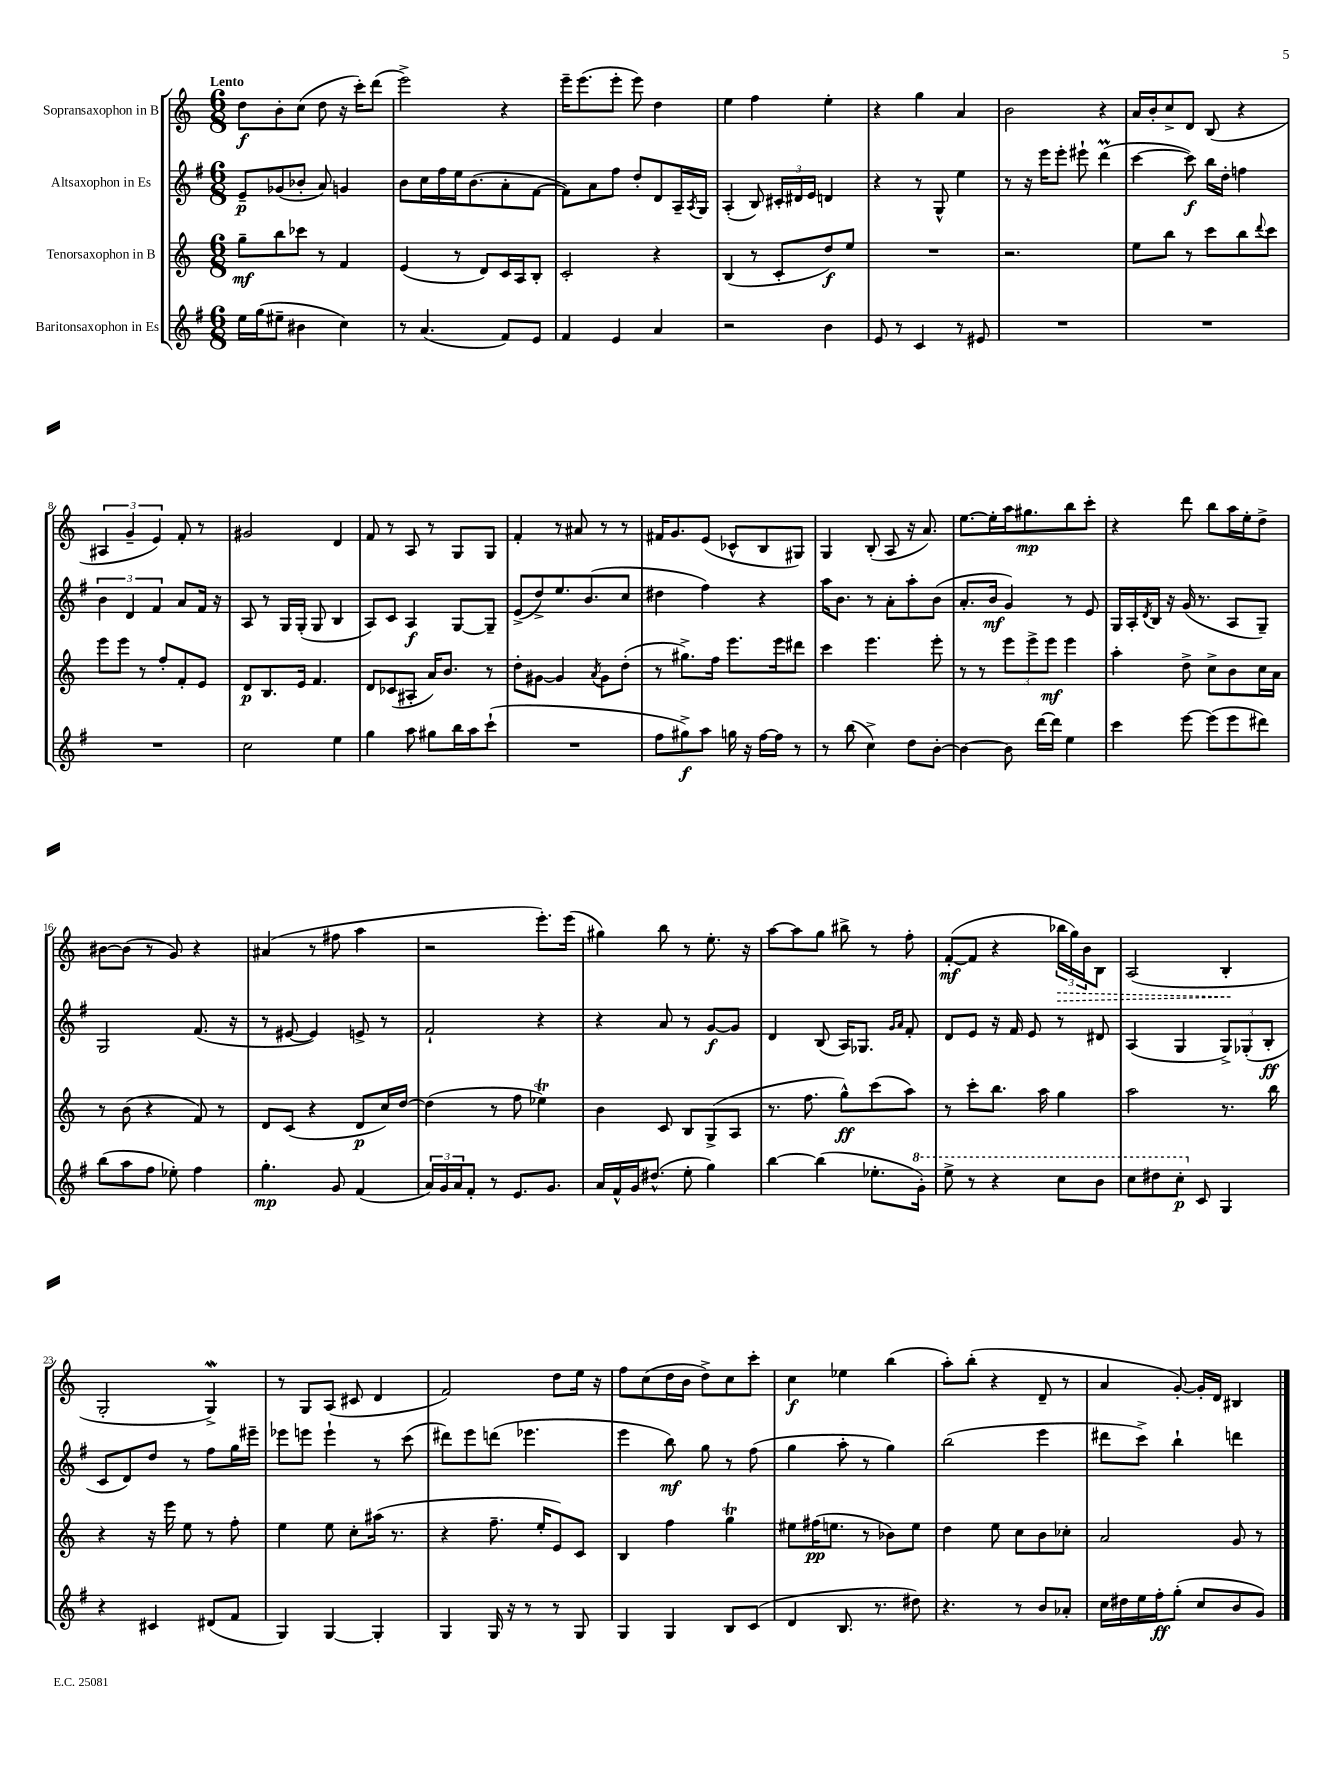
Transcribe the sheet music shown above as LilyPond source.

<<
\new StaffGroup <<
\new Staff = "s0" \with { instrumentName = "Sopransaxophon in B" } {
    \clef treble \key c \major \numericTimeSignature \time 6/8 \tempo "Lento"
    d''8\f b'8-. c''8( d''8 r16 c'''16-.) d'''8( |
    e'''2->) r4 |
    e'''16-- e'''8.( e'''8-. e'''8) d''4 |
    e''4 f''4 e''4-. |
    r4 g''4 a'4 |
    b'2 r4 |
    a'16 b'16-. c''8-> d'8 b8( r4 |
    \tuplet 3/2 { ais4 g'4-- e'4) } f'8-. r8 |
    gis'2 d'4 |
    f'8 r8 a8 r8 g8 g8 |
    f'4-. r8 ais'8 r8 r8 |
    fis'16 g'8. e'8( ces'8-^ b8 gis8) |
    g4 b8-.( a8 r16 a'8.) |
    e''8.~ e''16-. a''16 gis''8.\mp b''8 c'''8-. |
    r4 d'''8 b''8 a''16 e''16-. d''8-> |
    bis'8~ bis'8( r8 g'8) r4 |
    ais'4( r8 fis''8 a''4 |
    r2 e'''8.-.) e'''16( |
    gis''4) b''8 r8 e''8.-. r16 |
    a''8~ a''8 g''8 bis''8-> r8 f''8-. |
    f'8~-.\mf( f'8 r4 \tuplet 3/2 { \once \override Hairpin.style = #'dashed-line bes''16\> g''16) b'16 } b8 |
    a2( b4-.\! |
    g2-. g4->\mordent) |
    r8 g8 a8( cis'8 d'4 |
    f'2) d''8 e''16 r16 |
    f''8 c''8( d''16 b'16 d''8->) c''8 c'''8-. |
    c''4\f ees''4 b''4( |
    a''8-.) b''8-.( r4 d'8-- r8 |
    a'4 g'8~-.) g'16-. d'16 bis4 \bar "|." |
}
\new Staff = "s1" \with { instrumentName = "Altsaxophon in Es" } {
    \clef treble \key g \major \numericTimeSignature \time 6/8
    e'8--\p ges'8( bes'8-. a'8) g'4 |
    b'8 c''16 fis''16 e''16 b'8.( a'8-. fis'8~ |
    fis'8) a'8 fis''8 d''8-. d'8 a16-- \acciaccatura { a8 } g16 |
    a4-.( b8) \tuplet 3/2 { cis'16-. dis'16 e'16 } d'4 |
    r4 r8 g8-^ e''4 |
    r8 r16 e'''16 e'''8-. eis'''8-! d'''4\prall( |
    c'''4~ c'''8\f) b''16 d''16-. f''4 |
    \tuplet 3/2 { b'4 d'4 fis'4 } a'8 fis'16 r16 |
    a8 r8 g16 g16-.( g8 b4 |
    a8) c'8 a4\f g8~ g8-- |
    e'8->( d''8->) e''8. b'8.( c''8 |
    dis''4 fis''4) r4 |
    a''16 b'8. r8 a'8-. a''8-. b'8( |
    a'8.-. b'16\mf g'4) r8 e'8 |
    g16 a16-. \acciaccatura { d'8 } b16 r16 g'16( r8. a8 g8--) |
    g2 fis'8.( r16 |
    r8 eis'8~ eis'4) e'8-> r8 |
    fis'2-! r4 |
    r4 a'8 r8 g'8~\f g'8 |
    d'4 b8( a16) ges8. \grace { g'16 a'16 } fis'8-. |
    d'8 e'8 r16 fis'16 e'8 r8 dis'8 |
    a4( g4 \tuplet 3/2 { g8->) ges8-.( b8-.\ff } |
    c'8 d'8) d''8 r8 fis''8 g''16 eis'''16-- |
    ees'''8 e'''8 e'''4-! r8 c'''8( |
    dis'''8) e'''8 d'''8( ees'''4. |
    e'''4 b''8\mf) g''8 r8 fis''8( |
    g''4 a''8-. r8 g''4) |
    b''2( e'''4 |
    dis'''8 c'''8->) b''4-! d'''4 \bar "|." |
}
\new Staff = "s2" \with { instrumentName = "Tenorsaxophon in B" } {
    \clef treble \key c \major \numericTimeSignature \time 6/8
    g''8--\mf b''8 ces'''8 r8 f'4 |
    e'4( r8 d'8) c'16 a16 b8-. |
    c'2-. r4 |
    b4( r8 c'8-. d''8\f) e''8 |
    R2. |
    r2. |
    e''8 b''8 r8 c'''8 b''8 \appoggiatura { d'''8 } c'''8 |
    e'''8 e'''8 r8 f''8-. f'8-. e'8 |
    d'8\p b8. e'16 f'4. |
    d'8 ces'8( ais8-. a'16) b'8. r8 |
    d''8-. gis'8~ gis'4 \acciaccatura { a'8 } gis'8 d''8-.( |
    r8 gis''8.->) f''16 e'''8. e'''16 dis'''8 |
    c'''4 e'''4. e'''8-. |
    r8 r8 \tuplet 3/2 { e'''8 e'''8-> e'''8\mf } e'''4 |
    a''4-. d''8-> c''8-> b'8 c''16 a'16 |
    r8 b'8( r4 f'8) r8 |
    d'8 c'8( r4 d'8\p c''16) d''16~ |
    d''4( r8 f''8 ees''4\trill) |
    b'4 c'8 b8 g8->( a8 |
    r8. f''8. g''8-^\ff) c'''8( a''8) |
    r8 c'''8-. b''8. a''16 g''4 |
    a''2 r8. b''16 |
    r4 r16 e'''16 e''8 r8 f''8-. |
    e''4 e''8 c''8-. ais''16( r8. |
    r4 f''8.-- e''16-. e'8) c'8 |
    b4 f''4 g''4\trill |
    eis''8 fis''16\pp( e''8. r8 bes'8) e''8 |
    d''4 e''8 c''8 b'8 ces''8-. |
    a'2 g'8 r8 \bar "|." |
}
\new Staff = "s3" \with { instrumentName = "Baritonsaxophon in Es" } {
    \clef treble \key g \major \numericTimeSignature \time 6/8
    e''16 g''16( eis''8-- bis'4 c''4) |
    r8 a'4.( fis'8) e'8 |
    fis'4 e'4 a'4 |
    r2 b'4 |
    e'8 r8 c'4 r8 eis'8 |
    R2. |
    R2. |
    R2. |
    c''2 e''4 |
    g''4 a''8 gis''8 b''16 a''16 c'''8-!( |
    R2. |
    fis''8 gis''8->\f) a''8 g''16 r16 fis''16~ fis''16 r8 |
    r8 b''8( c''4->) d''8 b'8~-. |
    b'4~ b'8 d'''16~ d'''16 e''4 |
    c'''4 e'''8~ e'''8( e'''8 dis'''8) |
    b''8( a''8 fis''8 ees''8-.) fis''4 |
    g''4.-.\mp g'8 fis'4( |
    \tuplet 3/2 { a'16) g'16 a'16 } fis'8-. r8 e'8. g'8. |
    a'16 fis'16-^ g'16 dis''8.-^( e''8-. g''4) |
    b''4~ b''4( ees''8.-. \ottava #1 g''16-.) |
    e'''8-> r8 r4 c'''8 b''8 |
    c'''8 dis'''8 c'''8-.\p \ottava #0 c'8 g4 |
    r4 cis'4 dis'8( fis'8 |
    g4) g4~ g4-. |
    g4 g16 r16 r8 r8 g8 |
    g4 g4 b8 c'8( |
    d'4 b8. r8. dis''8) |
    r4. r8 b'8 aes'8-. |
    c''16 dis''16 e''16 fis''16-.\ff g''8-.( c''8 b'8 g'8) \bar "|." |
}
>>
>>
